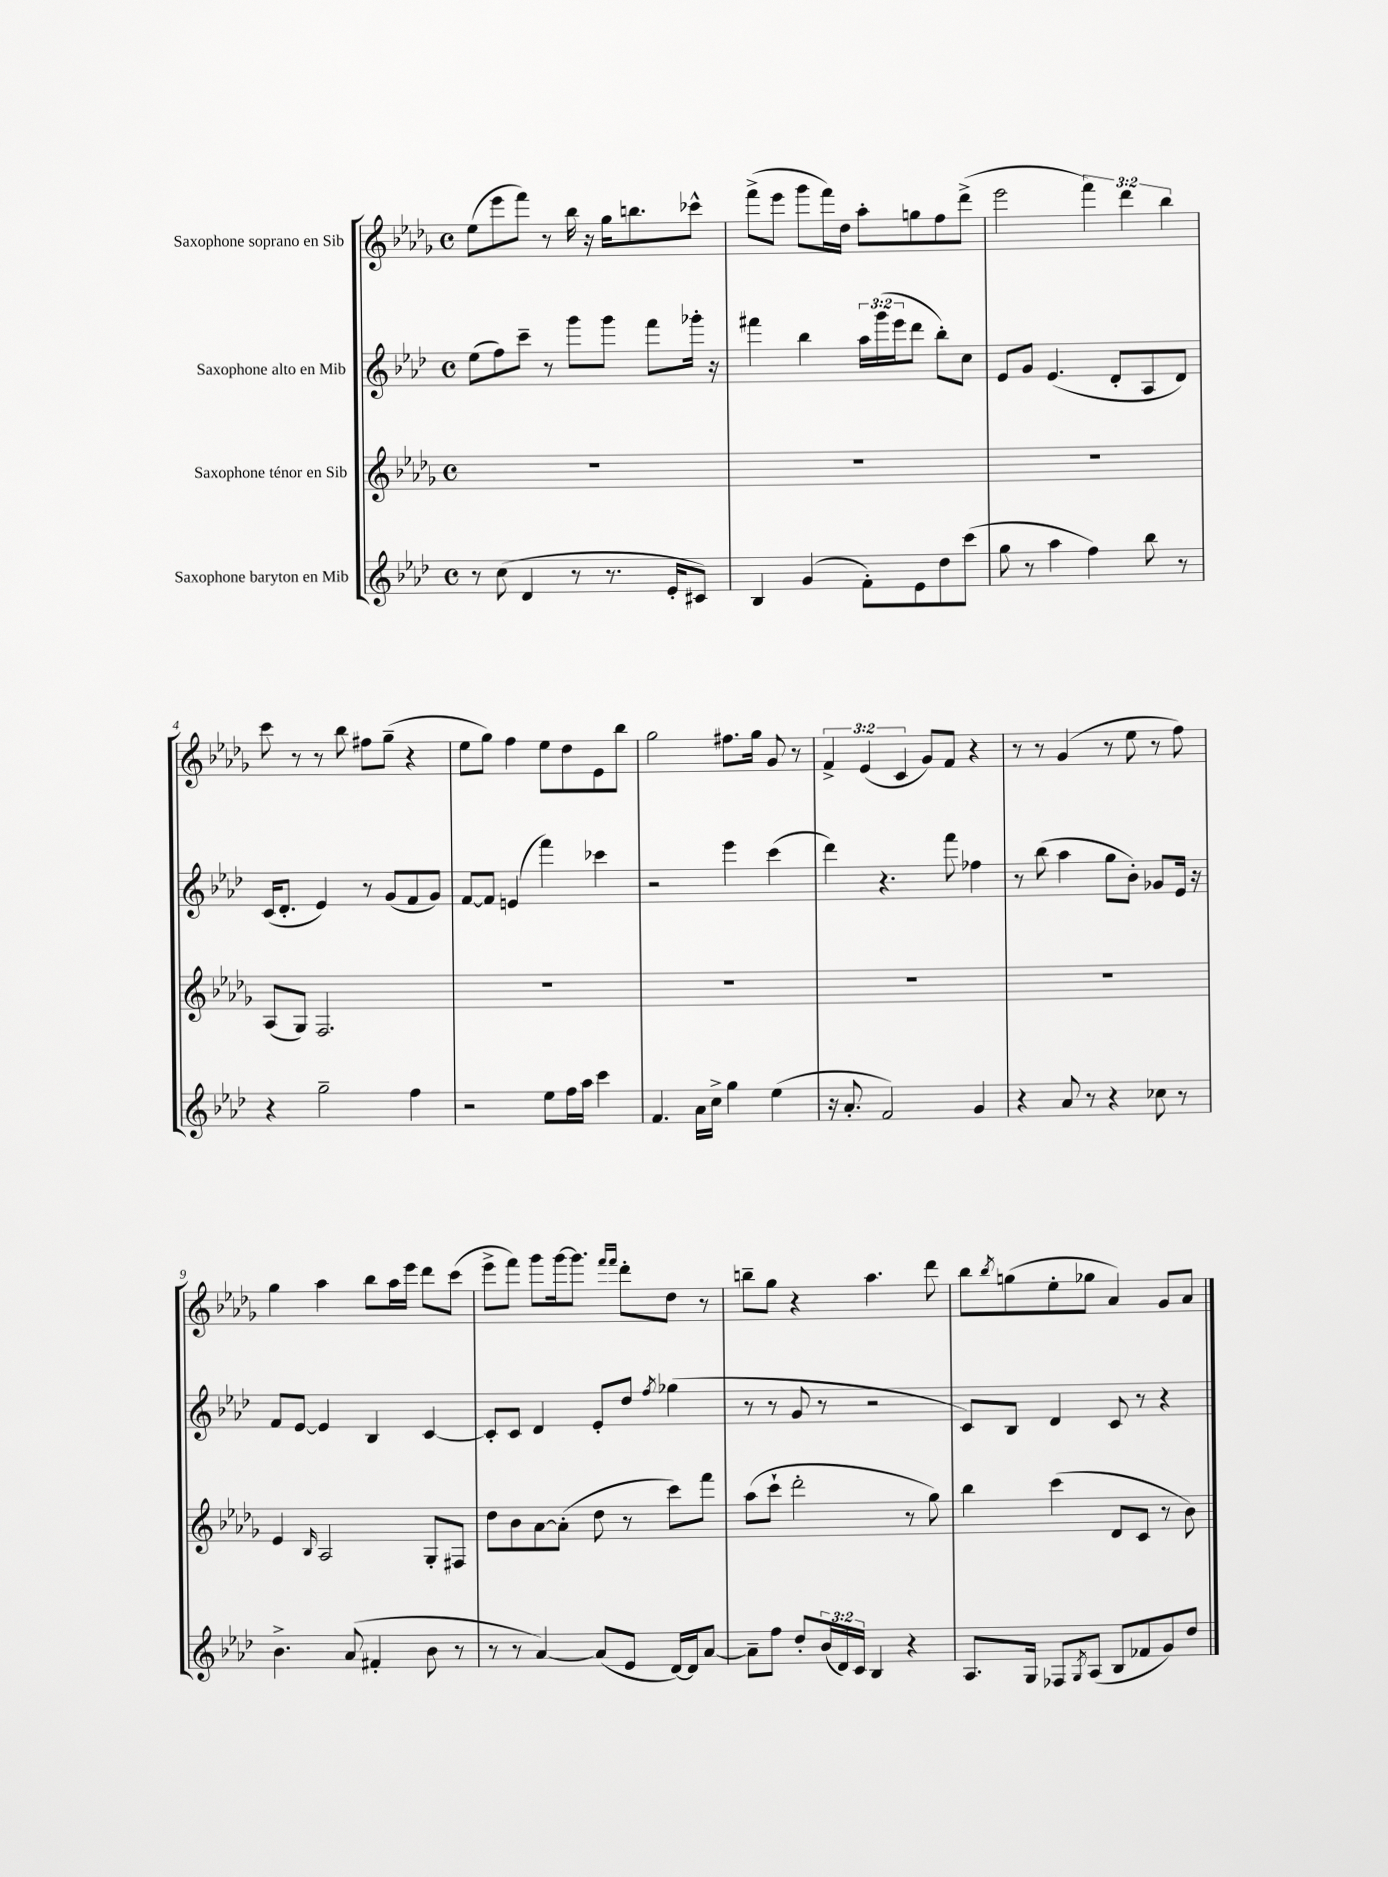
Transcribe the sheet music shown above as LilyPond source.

<<
\new StaffGroup <<
\new Staff = "s0" \with { instrumentName = "Saxophone soprano en Sib" } {
    \clef treble \key des \major \defaultTimeSignature \time 4/4 \override Staff.TupletNumber.text = #tuplet-number::calc-fraction-text
    ees''8( ees'''8 f'''8) r8 bes''16 r16 ges''16 b''8. ces'''8-^ |
    f'''8->( ees'''8 ges'''8 f'''16) des''16 aes''8-. g''8 f''8 des'''8->( |
    ees'''2 \tuplet 3/2 { f'''4) des'''4 bes''4 } |
    c'''8 r8 r8 bes''8 fis''8 ges''8--( r4 |
    ees''8 ges''8) f''4 ees''8 des''8 ees'8 bes''8 |
    ges''2 fis''8. ges''16 ges'8 r8 |
    \tuplet 3/2 { f'4-> ees'4( c'4 } ges'8) f'8 r4 |
    r8 r8 ges'4( r8 ees''8 r8 f''8) |
    ges''4 aes''4 bes''8 aes''16 ees'''16 des'''8 c'''8( |
    ees'''8-> f'''8) ges'''8 ges'''16~ ges'''8. \grace { f'''16 f'''16 } des'''8-. des''8 r8 |
    b''8-- ges''8 r4 aes''4. des'''8 |
    bes''8 \acciaccatura { bes''8 } g''8( ees''8-. ges''8 aes'4) ges'8 aes'8 \bar "|." |
}
\new Staff = "s1" \with { instrumentName = "Saxophone alto en Mib" } {
    \clef treble \key aes \major \defaultTimeSignature \time 4/4 \override Staff.TupletNumber.text = #tuplet-number::calc-fraction-text
    ees''8( f''8) c'''8-- r8 g'''8 g'''8 f'''8 ges'''16-. r16 |
    fis'''4 bes''4 \tuplet 3/2 { aes''16 g'''16( ees'''16 } des'''8 bes''8-.) c''8 |
    ees'8 g'8 ees'4.( des'8-. aes8 des'8) |
    c'16( des'8.-. ees'4) r8 g'8( f'8 g'8) |
    f'8~ f'8 e'4( f'''4) ces'''4 |
    r2 ees'''4 c'''4( |
    des'''4) r4. f'''8 fes''4 |
    r8 bes''8( aes''4 g''8 bes'8-.) ges'8 ees'16 r16 |
    f'8 ees'8~ ees'4 bes4 c'4~ |
    c'8-. c'8 des'4 ees'8-. des''8 \acciaccatura { f''8 } ges''4( |
    r8 r8 g'8 r8 r2 |
    c'8) bes8 des'4 c'8 r8 r4 \bar "|." |
}
\new Staff = "s2" \with { instrumentName = "Saxophone ténor en Sib" } {
    \clef treble \key des \major \defaultTimeSignature \time 4/4
    R1 |
    R1 |
    R1 |
    aes8( ges8) f2. |
    R1 |
    R1 |
    R1 |
    R1 |
    ees'4 \grace { bes16 } aes2 ges8-. fis8 |
    des''8 bes'8 aes'8~ aes'8-.( des''8 r8 c'''8) f'''8 |
    aes''8( c'''8-! des'''2-. r8 ges''8) |
    bes''4 c'''4( des'8 c'8 r8 bes'8) \bar "|." |
}
\new Staff = "s3" \with { instrumentName = "Saxophone baryton en Mib" } {
    \clef treble \key aes \major \defaultTimeSignature \time 4/4 \override Staff.TupletNumber.text = #tuplet-number::calc-fraction-text
    r8 c''8( des'4 r8 r8. ees'16-. cis'8) |
    bes4 g'4( f'8-.) ees'8 des''8 c'''8( |
    g''8 r8 aes''4 f''4) bes''8 r8 |
    r4 g''2-- f''4 |
    r2 ees''8 f''16 aes''16 c'''4 |
    f'4. aes'16 c''16-> g''4 ees''4( |
    r16 aes'8.-. f'2) g'4 |
    r4 aes'8 r8 r4 ces''8 r8 |
    bes'4.-> aes'8( fis'4-. bes'8 r8 |
    r8 r8 aes'4~) aes'8( ees'8 des'16~) des'16 aes'8~ |
    aes'8-- f''8 des''8-. \tuplet 3/2 { bes'16( des'16) c'16 } bes4 r4 |
    aes8. g16 fes8 \acciaccatura { g8 } aes8( bes8 fes'8 g'8) des''8 \bar "|." |
}
>>
>>
